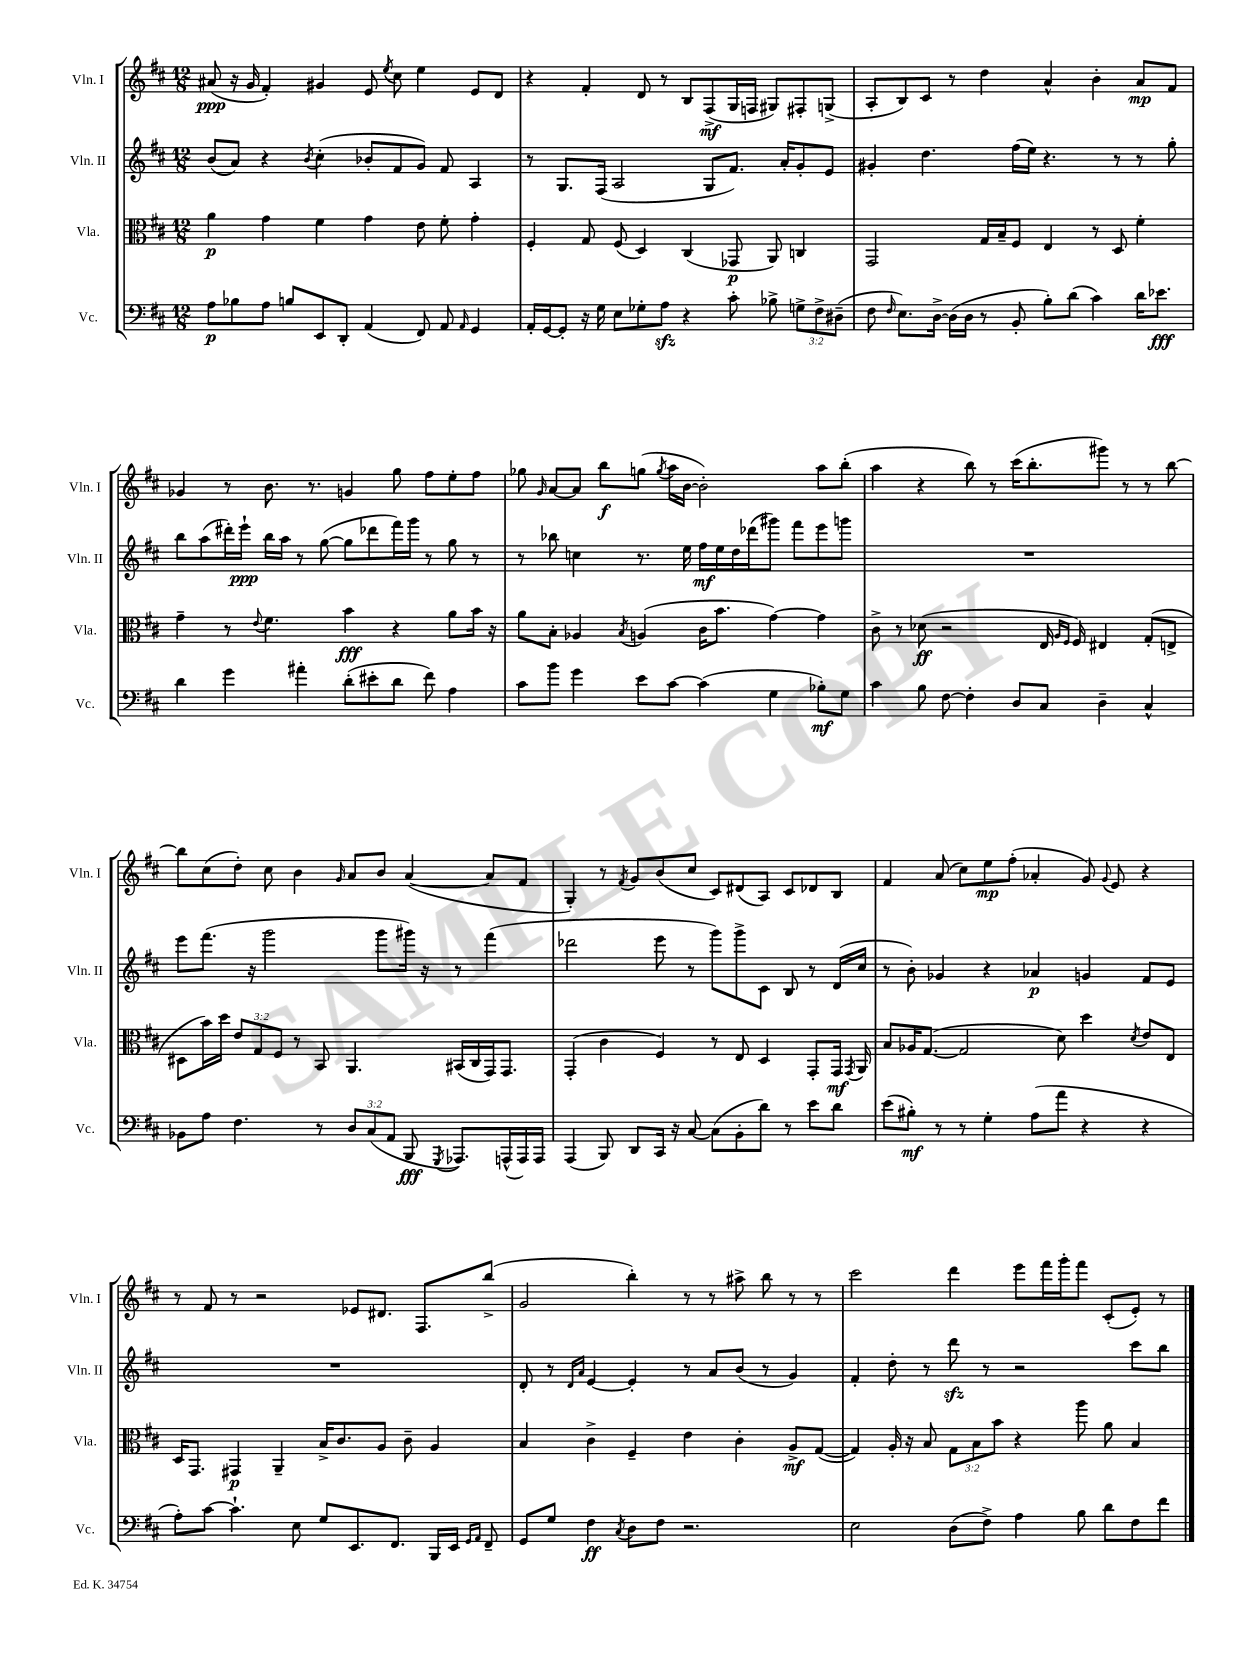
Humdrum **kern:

**kern	**dynam	**kern	**dynam	**kern	**dynam	**kern	**dynam
*part4	*part4	*part3	*part3	*part2	*part2	*part1	*part1
*staff4	*staff4	*staff3	*staff3	*staff2	*staff2	*staff1	*staff1
*I"Vc.	*	*I"Vla.	*	*I"Vln. II	*	*I"Vln. I	*
*I'Vc.	*	*I'Vla.	*	*I'Vln. II	*	*I'Vln. I	*
*clefF4	*	*clefC3	*	*clefG2	*	*clefG2	*
*k[f#c#]	*	*k[f#c#]	*	*k[f#c#]	*	*k[f#c#]	*
*M12/8	*	*M12/8	*	*M12/8	*	*M12/8	*
=1	=1	=1	=1	=1	=1	=1	=1
8A\L	p	4a\	p	(8b/L	.	(8a#X/	ppp
8B-X\	.	.	.	8a/J)	.	16r	.
.	.	.	.	.	.	16g/	.
8A\J	.	4g\	.	4r	.	4f#'/)	.
8Bn/L	.	.	.	.	.	.	.
.	.	.	.	8qb/	.	.	.
8EE/	.	4f#\	.	(4cc#'\	.	4g#X/	.
8DD'/J	.	.	.	.	.	.	.
(4AA/	.	4g\	.	8b-X'/L	.	8e/	.
.	.	.	.	.	.	8qee/	.
.	.	.	.	8f#/	.	8cc#\	.
8FF#/)	.	8e\	.	8g/J)	.	4ee\	.
8AA/	.	8f#'\	.	8f#/	.	.	.
16qqAA/	.	.	.	.	.	.	.
4GG/	.	4g'\	.	4A/	.	8e/L	.
.	.	.	.	.	.	8d/J	.
=2	=2	=2	=2	=2	=2	=2	=2
16AA'/LL	.	4F#'/	.	8r	.	4r	.
[16GG/J	.	.	.	.	.	.	.
8GG'/J]	.	.	.	8.G/L	.	.	.
16r	.	8G/	.	.	.	4f#'/	.
16G\	.	.	.	(16F#/Jk	.	.	.
8E\L	.	(8F#/	.	2A/	.	.	.
8G-X'\	.	4D/)	.	.	.	8d/	.
8Azz\J	.	.	.	.	.	8r	.
4r	.	(4C#/	.	.	.	8B/L	.
.	.	.	.	8G/L	.	(8F#^/	mf
8c#'\	.	8GG-X/	p	8.f#/J)	.	16G/L	.
.	.	.	.	.	.	16Fn/JJ	.
8B-X^\	.	8AA/)	.	.	.	8G#X/L)	.
.	.	.	.	16a'/KL	.	.	.
12Gn^\L	.	4Cn/	.	8g'/	.	8F#X'/	.
12F#^\	.	.	.	.	.	.	.
.	.	.	.	8e/J	.	(8Gn^/J	.
(12D#X~\J	.	.	.	.	.	.	.
=3	=3	=3	=3	=3	=3	=3	=3
8F#\	.	2GG/	.	4g#X'/	.	8A'/L	.
16qqF#/	.	.	.	.	.	.	.
8.E\L)	.	.	.	.	.	8B/)	.
.	.	.	.	4.dd\	.	8c#/J	.
[16D^\Jk	.	.	.	.	.	.	.
(16D\LL]	.	.	.	.	.	8r	.
16D\JJ	.	.	.	.	.	.	.
8r	.	16G/LL	.	.	.	4dd\	.
.	.	16B~/J	.	.	.	.	.
8BB'/	.	8F#/J	.	(16ff#\LL	.	.	.
.	.	.	.	16ee\JJ)	.	.	.
8B'\L)	.	4E/	.	4.r	.	4a^^/	.
(8d\J	.	.	.	.	.	.	.
4c#\)	.	8r	.	.	.	4b'\	.
.	.	8D/	.	8r	.	.	.
16d\KL	.	4f#'\	.	8r	.	8a/L	mp
8.e-X\J	fff	.	.	.	.	.	.
.	.	.	.	8gg'\	.	8f#/J	.
!!LO:LB:g=z
=4	=4	=4	=4	=4	=4	=4	=4
4d\	.	4g~\	.	8bb\L	.	4g-X/	.
.	.	.	.	(8aa\	.	.	.
4g\	.	8r	.	16ddd#X'\L)	.	8r	.
.	.	.	.	16eee`\JJ	ppp	.	.
.	.	8qqe/	.	.	.	.	.
.	.	4.f#\	.	16bb\LL	.	8.b\	.
.	.	.	.	16aa\JJ	.	.	.
4a#X'\	.	.	.	8r	.	.	.
.	.	.	.	.	.	8.r	.
.	.	.	.	([8gg\	.	.	.
(8d'\L	.	4b\	fff	8gg\L]	.	4gn/	.
8e#X'\	.	.	.	8ddd-X\	.	.	.
8d\J	.	4r	.	16fff#\L)	.	8gg\	.
.	.	.	.	16ggg\JJ	.	.	.
8f#\)	.	.	.	8r	.	8ff#\L	.
4A\	.	8a\L	.	8gg\	.	8ee'\	.
.	.	16b\Jk	.	8r	.	8ff#\J	.
.	.	16r	.	.	.	.	.
=5	=5	=5	=5	=5	=5	=5	=5
8c#\L	.	8a\L	.	8r	.	8gg-X\	.
.	.	.	.	.	.	16qqg/	.
8b\J	.	8B'\J	.	8bb-X\	.	[8a/L	.
4g\	.	4A-X/	.	4ccn\	.	8a/J]	.
.	.	.	.	.	.	8bb\L	f
.	.	8qB/	.	.	.	.	.
8e\L	.	(4An/	.	8.r	.	(8ggn\J	.
.	.	.	.	.	.	8qgg/	.
[8c#\J	.	.	.	.	.	16aa\LL	.
.	.	.	.	16ee\	.	[16b\JJ	.
(4c#\]	.	16c#\KL	.	16ff#\LL	mf	2b'\])	.
.	.	8.b\J	.	16ee\	.	.	.
.	.	.	.	16dd\	.	.	.
.	.	.	.	(16ddd-X\J	.	.	.
4G\	.	[4g\)	.	8ggg#X\J)	.	.	.
.	.	.	.	8fff#\L	.	.	.
8B-X'\L)	mf	4g\]	.	8eee\	.	8aa\L	.
8G\J	.	.	.	8gggn\J	.	(8bb'\J	.
=6	=6	=6	=6	=6	=6	=6	=6
4c#\	.	8c#^\	.	1.r	.	4aa\	.
.	.	8r	.	.	.	.	.
8B\	.	(8d-X\	ff	.	.	4r	.
[8F#\	.	2r	.	.	.	.	.
4F#'\]	.	.	.	.	.	8bb\)	.
.	.	.	.	.	.	8r	.
8D/L	.	.	.	.	.	(16ccc#\KL	.
.	.	.	.	.	.	8.bb'\	.
8C#/J	.	16E/	.	.	.	.	.
.	.	16qqA/LL	.	.	.	.	.
.	.	16qqF#/JJ	.	.	.	.	.
.	.	16F#/)	.	.	.	.	.
4D~\	.	4E#X/	.	.	.	8ggg#X\J)	.
.	.	.	.	.	.	8r	.
4C#^^/	.	(8G'/L	.	.	.	8r	.
.	.	8En^/J	.	.	.	[8bb\	.
!!LO:LB:g=z
=7	=7	=7	=7	=7	=7	=7	=7
8BB-X\L	.	8D#X\L	.	8eee\L	.	8bb\L]	.
8A\J	.	16b\L)	.	(8.fff#\J	.	(8cc#\	.
.	.	16dd\JJ	.	.	.	.	.
4.F#\	.	12e/L	.	.	.	8dd'\J)	.
.	.	.	.	16r	.	.	.
.	.	12G/	.	.	.	.	.
.	.	.	.	2ggg\	.	8cc#\	.
.	.	12F#/J	.	.	.	.	.
.	.	8r	.	.	.	4b\	.
8r	.	8BB/	.	.	.	.	.
.	.	.	.	.	.	16qqg/	.
12D/L	.	4.AA/	.	.	.	8a/L	.
(12C#/	.	.	.	.	.	.	.
.	.	.	.	8ggg\L	.	8b/J	.
12AA/J	.	.	.	.	.	.	.
8BBB/	fff	.	.	16ggg#X\Jk)	.	([4a/	.
.	.	.	.	16r	.	.	.
8qGGG/	.	.	.	.	.	.	.
8.AAA-X/L)	.	(16BB#X/LL	.	8r	.	.	.
.	.	16C#/	.	.	.	.	.
.	.	16GG/J)	.	(4fff#\	.	8a/L]	.
(16AAAn^^/L	.	8.GG/J	.	.	.	.	.
16AAA/)	.	.	.	.	.	8f#/J	.
16AAA/JJ	.	.	.	.	.	.	.
=8	=8	=8	=8	=8	=8	=8	=8
(4AAA/	.	(4GG'/	.	2ddd-X\	.	4G'/)	.
8BBB/)	.	4c#\	.	.	.	8r	.
.	.	.	.	.	.	8qf#/	.
8DD/L	.	.	.	.	.	8g/L	.
16CC#/Jk	.	4F#/)	.	8eee\	.	(8b/	.
16r	.	.	.	.	.	.	.
[8C#/	.	.	.	8r	.	8cc#/J	.
(8C#\L]	.	8r	.	8ggg\L)	.	8c#/L)	.
8BB'\	.	8E/	.	8ggg^\	.	(8d#X/	.
8d\J)	.	4D/	.	8c#\J	.	8A/J)	.
8r	.	.	.	8B/	.	8c#/L	.
8e\L	.	8GG'/L	.	8r	.	8d-X/	.
8d\J	.	16GG/Jk	mf	(16d/LL	.	8B/J	.
.	.	8qGG/	.	.	.	.	.
.	.	16AA/	.	16cc#/JJ	.	.	.
=9	=9	=9	=9	=9	=9	=9	=9
(8e\L	.	8B/L	.	8r	.	4f#/	.
8B#X'\J)	mf	16A-X/K	.	8b'\)	.	.	.
.	.	([8.G/J	.	.	.	.	.
8r	.	.	.	4g-X/	.	(8a/	.
8r	.	2G/]	.	.	.	8cc#\L)	.
4G'\	.	.	.	4r	.	8ee\	mp
.	.	.	.	.	.	(8ff#'\J	.
(8A\L	.	.	.	4a-X/	p	4a-X'/	.
8a\J	.	8d\)	.	.	.	.	.
4r	.	4dd\	.	4gn/	.	8g/)	.
.	.	.	.	.	.	8qqg/	.
.	.	.	.	.	.	8e/	.
.	.	8qd/	.	.	.	.	.
4r	.	8e/L	.	8f#/L	.	4r	.
.	.	8E/J	.	8e/J	.	.	.
!!LO:LB:g=z
=10	=10	=10	=10	=10	=10	=10	=10
8A'\L)	.	16D/KL	.	1.r	.	8r	.
.	.	8.GG/J	.	.	.	.	.
[8c#\J	.	.	.	.	.	8f#/	.
4.c#`\]	.	4GG#X/	p	.	.	8r	.
.	.	.	.	.	.	2r	.
.	.	4AA~/	.	.	.	.	.
8E\	.	.	.	.	.	.	.
8G/L	.	16B^/KL	.	.	.	.	.
.	.	8.c#/	.	.	.	.	.
8.EE/	.	.	.	.	.	8e-X/L	.
.	.	8A/J	.	.	.	8.d#X/J	.
8.FF#/J	.	.	.	.	.	.	.
.	.	8c#~\	.	.	.	.	.
.	.	.	.	.	.	8.F#/L	.
16BBB/LL	.	4A/	.	.	.	.	.
16EE/JJ	.	.	.	.	.	.	.
16qqGG/LL	.	.	.	.	.	.	.
16qqAA/JJ	.	.	.	.	.	.	.
8FF#~/	.	.	.	.	.	(8bb^/J	.
=11	=11	=11	=11	=11	=11	=11	=11
8GG/L	.	4B/	.	8d'/	.	2g/	.
8G/J	.	.	.	8r	.	.	.
.	.	.	.	16qqd/LL	.	.	.
.	.	.	.	16qqa/JJ	.	.	.
4F#\	ff	4c#^\	.	[4e/	.	.	.
8qC#/	.	.	.	.	.	.	.
8D\L	.	4F#~/	.	4e'/]	.	4bb'\)	.
8F#\J	.	.	.	.	.	.	.
2.r	.	4e\	.	8r	.	8r	.
.	.	.	.	8a/L	.	8r	.
.	.	4c#'\	.	(8b/J	.	8aa#X^\	.
.	.	.	.	8r	.	8bb\	.
.	.	8A^/L	mf	4g/)	.	8r	.
.	.	([8G/J	.	.	.	8r	.
=12	=12	=12	=12	=12	=12	=12	=12
2E\	.	4G/])	.	4f#'/	.	2ccc#\	.
.	.	16A'/	.	8dd'\	.	.	.
.	.	16r	.	.	.	.	.
.	.	8B/	.	8r	.	.	.
(8D\L	.	12G\L	.	8dddzz\	.	4ddd\	.
.	.	12B\	.	.	.	.	.
8F#^\J)	.	.	.	8r	.	.	.
.	.	12b\J	.	.	.	.	.
4A\	.	4r	.	2r	.	8eee\L	.
.	.	.	.	.	.	16fff#\L	.
.	.	.	.	.	.	16ggg'\J	.
8B\	.	8aa\	.	.	.	8fff#\J	.
8d\L	.	8a\	.	.	.	(8c#'/L	.
8F#\	.	4B/	.	8ccc#\L	.	8e'/J)	.
8f#\J	.	.	.	8bb\J	.	8r	.
==	==	==	==	==	==	==	==
*-	*-	*-	*-	*-	*-	*-	*-
